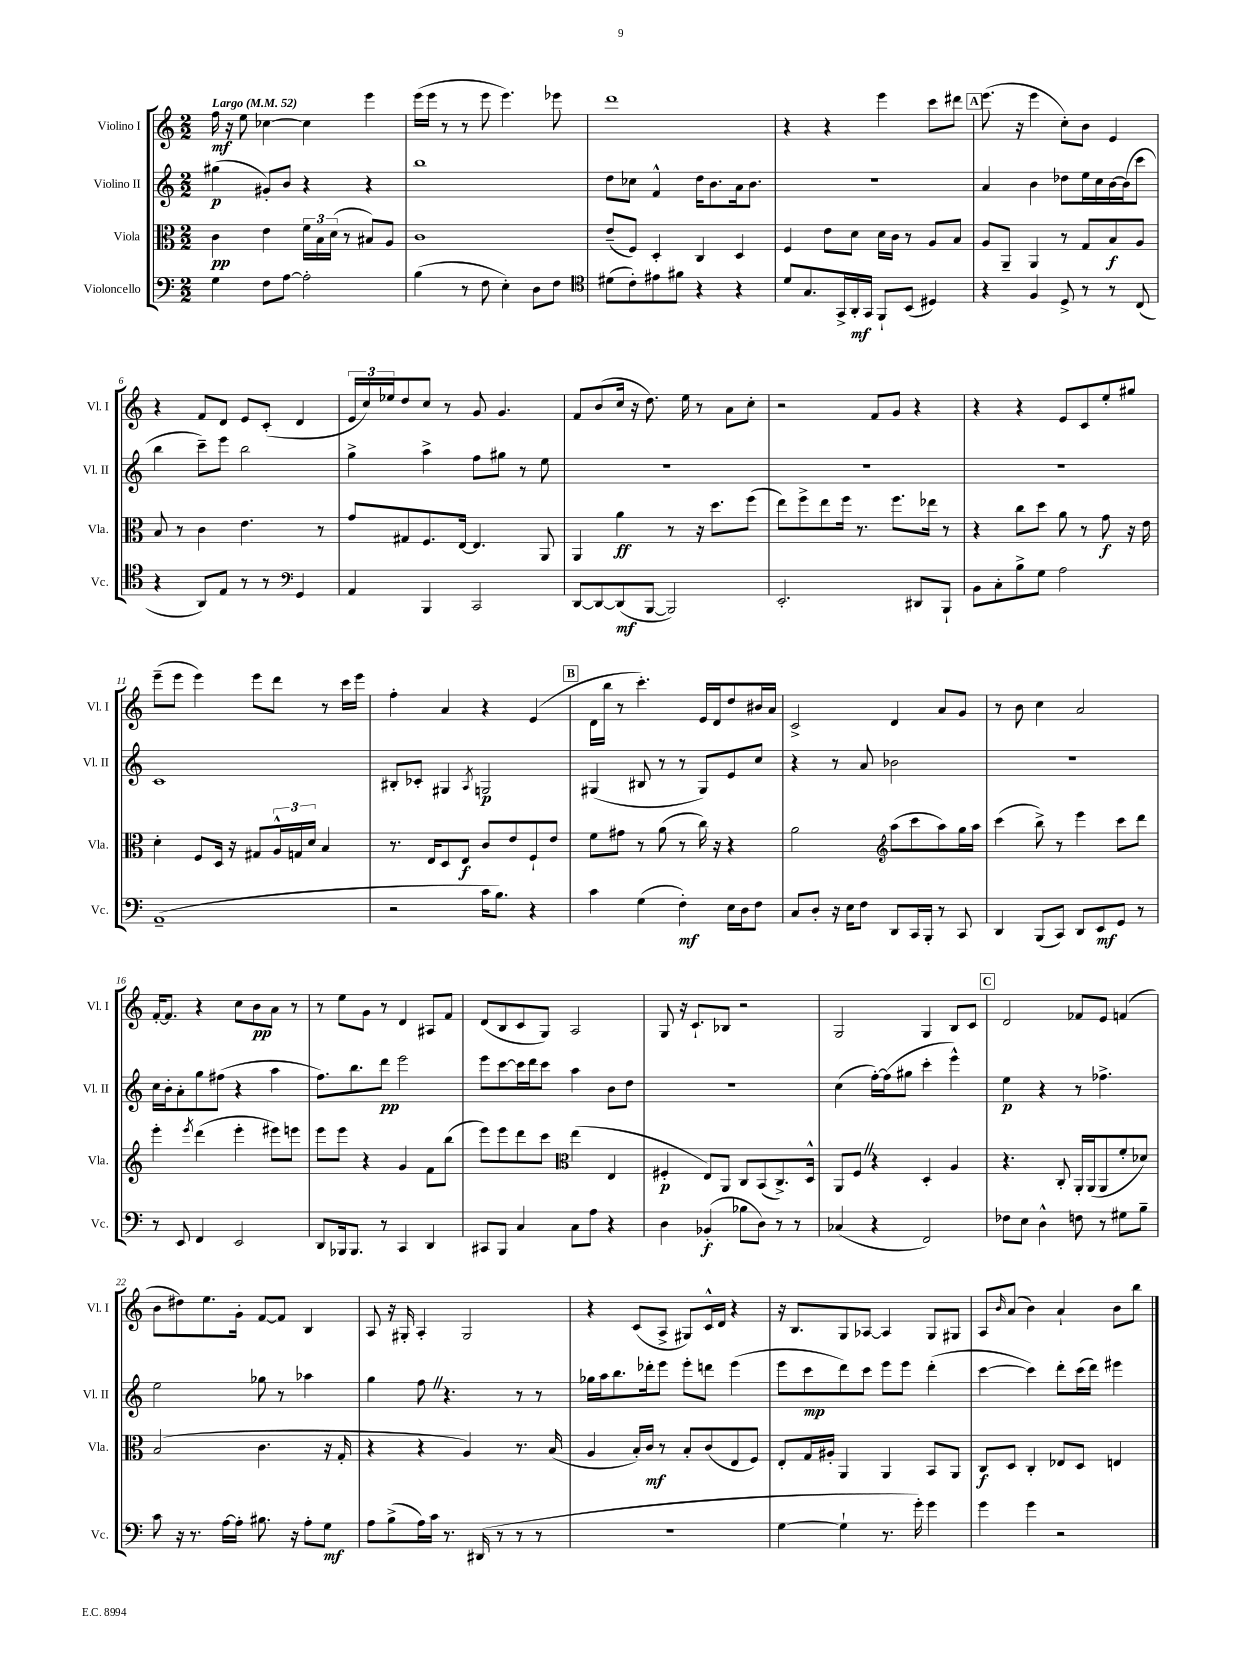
<<
\new StaffGroup <<
\new Staff = "s0" \with { instrumentName = "Violino I" shortInstrumentName = "Vl. I" } {
    \clef treble \key c \major \numericTimeSignature \time 2/2 \tempo "Largo" 4 = 52
    f''16\mf r16 e''8 ces''4~ ces''4 e'''4 |
    e'''16( e'''16 r8 r8 e'''8 e'''4.) ees'''8 |
    d'''1 |
    r4 r4 e'''4 c'''8 dis'''8 |
    \mark \markup { \box "A" } e'''8.( r16 e'''4 c''8-.) b'8 e'4 |
    r4 f'8 d'8 e'8 c'8-.( d'4 |
    \tuplet 3/2 { e'16 c''16) ees''16 } d''8 c''8 r8 g'8 g'4. |
    f'8 b'8( c''16 r16 d''8.) e''16 r8 a'8 c''8-. |
    r2 f'8 g'8 r4 |
    r4 r4 e'8 c'8 e''8-. gis''8 |
    e'''8--( e'''8 e'''4) e'''8 d'''8 r8 c'''16 e'''16 |
    f''4-. a'4 r4 e'4( |
    \mark \markup { \box "B" } d'16 b''16 r8 c'''4.-.) e'16 d'16 d''8 bis'16 a'16 |
    c'2-> d'4 a'8 g'8 |
    r8 b'8 c''4 a'2 |
    f'16~-. f'8. r4 c''8 b'8\pp a'8 r8 |
    r8 e''8 g'8 r8 d'4 ais8 f'8 |
    d'8( b8 c'8 g8) a2 |
    g8 r16 c'8.-! bes8 r2 |
    g2 g4 b8 c'8 |
    \mark \markup { \box "C" } d'2 fes'8 e'8 f'4( |
    b'8 dis''8) e''8. g'16-. f'8~ f'8 b4 |
    a8 r16 gis16-. a4-. gis2 |
    r4 c'8( a8-> gis8) c'16-^ d'16 r4 |
    r16 b8. g8 aes8~ aes4 g8 gis8 |
    a8 \grace { b'16 } a'8( b'4) a'4-! b'8 b''8 \bar "|." |
}
\new Staff = "s1" \with { instrumentName = "Violino II" shortInstrumentName = "Vl. II" } {
    \clef treble \key c \major \numericTimeSignature \time 2/2
    gis''4\p( gis'8-.) b'8 r4 r4 |
    b''1 |
    d''8 ces''8 f'4-^ d''16 b'8. a'16 b'8. |
    R1 |
    \mark \markup { \box "A" } a'4 b'4 des''8 e''16 c''16 b'16~ b'16( c'''8 |
    b''4 c'''8--) e'''8 b''2 |
    g''4-> a''4-> f''8 gis''8 r8 e''8 |
    R1 |
    R1 |
    R1 |
    c'1 |
    bis8-. ces'8-. gis4 \acciaccatura { a8 } g2\p |
    \mark \markup { \box "B" } gis4( bis8 r8 r8 gis8) e'8 c''8 |
    r4 r8 a'8 bes'2 |
    R1 |
    c''16 b'16-. a'8-. g''8 fis''8( r4 a''4 |
    f''8.) b''8. d'''8\pp e'''2 |
    e'''8 c'''8~ c'''16 d'''16 c'''8 a''4 b'8 d''8 |
    R1 |
    c''4( f''16~-.) f''16( gis''8 c'''4-. e'''4-^) |
    \mark \markup { \box "C" } e''4\p r4 r8 fes''4.-> |
    e''2 ges''8 r8 aes''4 |
    g''4 f''8 \once \override BreathingSign.text = \markup { \musicglyph "scripts.caesura.straight" } \breathe r4. r8 r8 |
    ges''16 a''16 b''8. des'''16-. e'''8 e'''8-. d'''8 e'''4( |
    e'''8 c'''8\mp d'''8) c'''8 e'''8 e'''8 d'''4-.( |
    c'''4~ c'''4) d'''8-. c'''16( d'''16) eis'''4 \bar "|." |
}
\new Staff = "s2" \with { instrumentName = "Viola" shortInstrumentName = "Vla." } {
    \clef alto \key c \major \numericTimeSignature \time 2/2
    c'4\pp e'4 \tuplet 3/2 { f'16 b16 d'16( } r8 bis8) a8 |
    c'1 |
    e'8--( f8) d4-. c4 d4 |
    f4 e'8 d'8 d'16 c'16 r8 a8 b8 |
    \mark \markup { \box "A" } a8 a,8-- a,4 r8 g8 b8\f a8 |
    b8 r8 c'4 e'4. r8 |
    g'8 gis8 f8. e16~ e4. a,8 |
    a,4 a'4\ff r8 r16 d''8. f''8( |
    e''8) f''8-> e''8 f''16 r8. f''8. ees''16 r8 |
    r4 c''8 d''8 a'8 r8 g'8\f r16 e'16 |
    d'4-. f8 d16 r16 gis8 \tuplet 3/2 { a16-^ g16 d'16 } b4 |
    r8. e16 d8 e8\f c'8 e'8 f8-! e'8 |
    \mark \markup { \box "B" } f'8 gis'8 r8 a'8( r8 c''16) r16 r4 |
    a'2 \clef treble a''8( c'''8 a''8) g''16 a''16 |
    c'''4( b''8->) r8 e'''4 c'''8 d'''8 |
    e'''4-. \acciaccatura { e'''8 } d'''4( e'''4-. eis'''8) e'''8 |
    e'''8 e'''8 r4 g'4 f'8 b''8( |
    e'''8) e'''8 d'''8 c'''8 \clef alto e''4( e4 |
    fis4-.\p e8) a,8 c8 b,8( c8.->) d16-^ |
    a,8 f8 \once \override BreathingSign.text = \markup { \musicglyph "scripts.caesura.straight" } \breathe r4 d4-. a4 |
    \mark \markup { \box "C" } r4. c8-. a,16-. a,16( a,8 f'8-. des'8) |
    b2( c'4. r16 g16-. |
    r4 r4 a4) r8. b16( |
    a4 b16-.) c'16\mf r8 b8-. c'8( e8 f8) |
    e8-. g16 ais16-. a,4 a,4 b,8 a,8 |
    c8\f d8 c4-. ees8 d8 e4 \bar "|." |
}
\new Staff = "s3" \with { instrumentName = "Violoncello" shortInstrumentName = "Vc." } {
    \clef bass \key c \major \numericTimeSignature \time 2/2
    g4 f8 a8~ a2-. |
    b4( r8 f8 e4-.) d8 f8 |
    \clef tenor dis'8( c'8-.) eis'8 fis'8 r4 r4 |
    d'8 g8. g,16-> a,16-.\mf g,16 f,8-! b,8( dis4) |
    \mark \markup { \box "A" } r4 f4 d8-> r8 r8 c8( |
    r4 a,8) e8 r8 r8 \clef bass g,4 |
    a,4 b,,4 c,2 |
    d,8~ d,8~ d,8\mf( b,,8~ b,,2) |
    e,2.-. dis,8 b,,8-! |
    b,8 c8-. b8-> g8 a2 |
    a,1--( |
    r2 c'16 b8.) r4 |
    \mark \markup { \box "B" } c'4 g4( f4-.\mf) e16 d16 f8 |
    c8 d8-. r16 e16 f8 d,8 c,16 b,,16-. r8 c,8 |
    d,4 b,,8( c,8) d,8 e,8\mf g,8 r8 |
    r8 e,8 f,4 e,2 |
    d,8 bes,,16 bes,,8. r8 c,4 d,4 |
    cis,8 b,,8 c4 c8 a8 r4 |
    d4 bes,4-.\f( bes8 d8) r8 r8 |
    ces4( r4 f,2) |
    \mark \markup { \box "C" } fes8 e8 d4-^ f8 r8 gis8 b8-- |
    c'8 r16 r8. a16~ a16-. bis8. r16 a8-. g8\mf |
    a8 b8->( a16) c'16 r8. dis,16( r8 r8 r8 |
    r1 |
    g4~ g4-! r8. g'16-.) g'4 |
    g'4 g'4 r2 \bar "|." |
}
>>
>>
